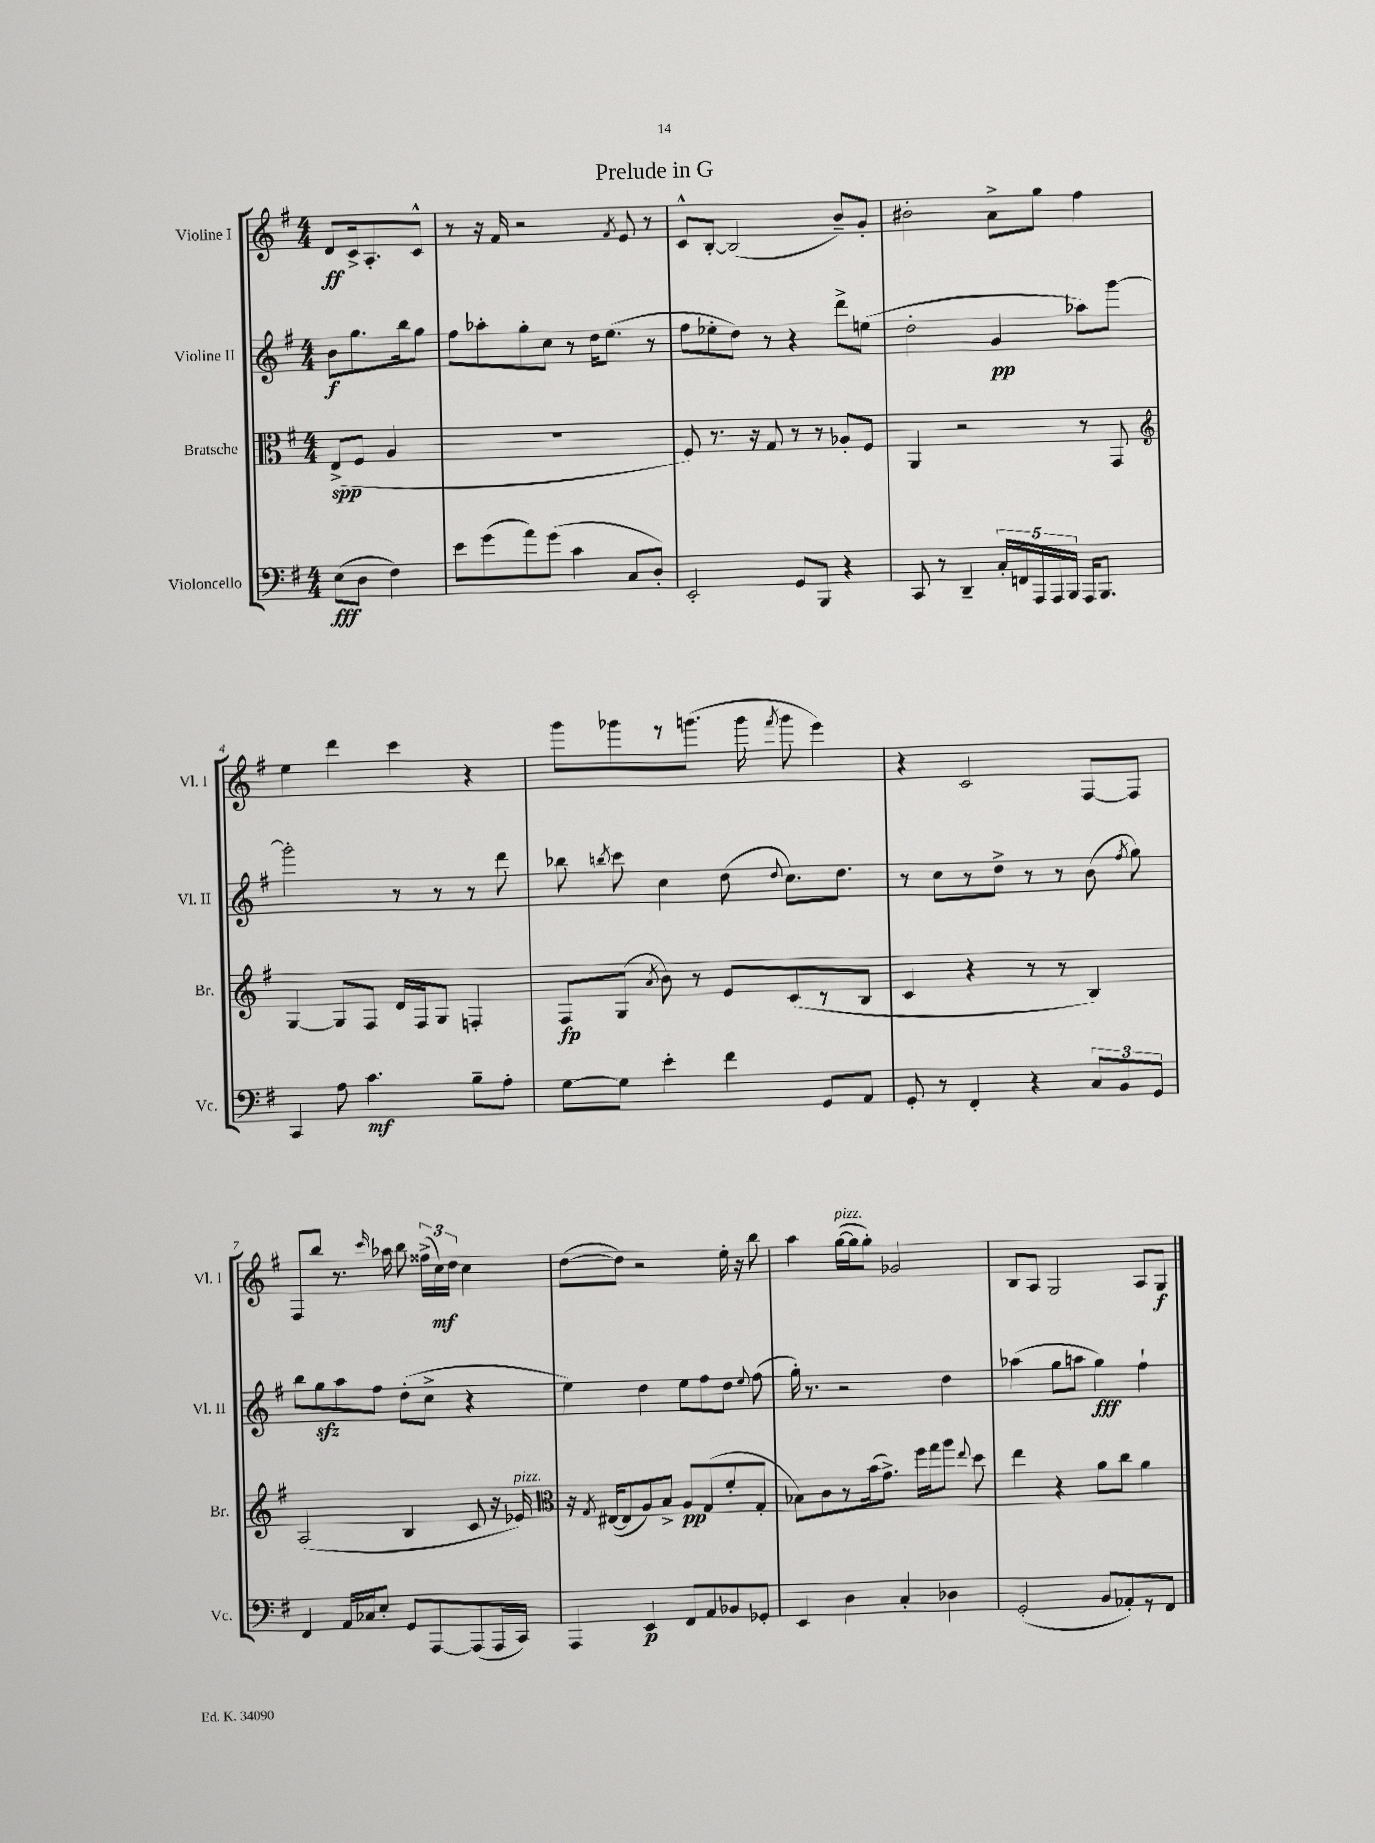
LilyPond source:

\header { title = "Prelude in G" }
<<
\new StaffGroup <<
\new Staff = "s0" \with { instrumentName = "Violine I" shortInstrumentName = "Vl. I" } {
    \clef treble \key g \major \numericTimeSignature \time 4/4 \partial 2
    \autoBeamOff d'8[\ff c'16-> a8.-. c'8]-^ |
    r8 r16 fis'16 r2 \acciaccatura { fis'8 } e'8 r8 |
    c'8[-^ b8]~-. b2( b'8[--) g'8]-. |
    bis'2-. a'8[-> g''8] fis''4 |
    e''4 d'''4 c'''4 r4 |
    g'''8[ ges'''8 r8 g'''8.]( g'''16 \acciaccatura { fis'''8 } g'''8 e'''4) |
    r4 c'2 fis8[~ fis8] |
    fis8[ b''8] r8. \grace { c'''16 } aes''16 b''8 \tuplet 3/2 { fisis''16[->( c''16\mf) d''16] } c''4 |
    d''8[~( d''8]) r2 e''16-. r16 b''8 |
    a''4 g''16[~^\markup { \italic "pizz." }( g''16 g''8]-.) ges'2 |
    b8[ a8] g2 a8[ g8]\f \bar "|." |
}
\new Staff = "s1" \with { instrumentName = "Violine II" shortInstrumentName = "Vl. II" } {
    \clef treble \key g \major \numericTimeSignature \time 4/4 \partial 2
    \autoBeamOff b'8[\f g''8. b''16 g''8] |
    fis''8[ aes''8-. g''8-. c''8] r8 d''16[ e''8.]( r8 |
    fis''8[ ees''8-. d''8]) r8 r4 d'''8[-> e''8]( |
    d''2-. g'4\pp aes''8[) g'''8]~ |
    g'''2-. r8 r8 r8 d'''8 |
    bes''8 \acciaccatura { b''8 } c'''8 c''4 d''8( \appoggiatura { d''8 } c''8.[) d''8.] |
    r8 c''8[ r8 d''8]-> r8 r8 b'8( \acciaccatura { fis''8 } g''8) |
    b''8[ g''8\sfz a''8 fis''8] d''8[-.( c''8]-> r4 |
    e''4) d''4 e''8[ fis''8 d''8] \appoggiatura { e''8 } fis''8( |
    g''16-.) r8. r2 d''4 |
    aes''4( g''8[ a''8] g''4\fff) fis''4-! \bar "|." |
}
\new Staff = "s2" \with { instrumentName = "Bratsche" shortInstrumentName = "Br." } {
    \clef alto \key g \major \numericTimeSignature \time 4/4 \partial 2
    \autoBeamOff e8[->\spp( fis8] a4 |
    R1 |
    fis8) r8. r16 g8 r8 r8 aes8[-. fis8] |
    a,4 r2 r8 g,8 |
    \clef treble g4~ g8[ fis8] d'16[ fis16 g8] f4-. |
    fis8[\fp g8]( \acciaccatura { a'8 } b'8) r8 e'8[ c'8( r8 b8] |
    c'4 r4 r8 r8 b4) |
    a2( b4 c'8 r16 ees'16^\markup { \italic "pizz." }) |
    \clef alto r16 \acciaccatura { g8 } eis16[~( eis8 a8) b8]-> a8[\pp g8( fis'8-. g8]-. |
    bes8[) c'8 r8 b'16( g'8.]->) fis''16[ g''16 a''8] \appoggiatura { e''8 } d''8 |
    e''4 r4 a'8[ c''8] a'4 \bar "|." |
}
\new Staff = "s3" \with { instrumentName = "Violoncello" shortInstrumentName = "Vc." } {
    \clef bass \key g \major \numericTimeSignature \time 4/4 \partial 2
    \autoBeamOff e8[\fff( d8] fis4) |
    e'8[ g'8( a'8) g'8]( c'4 c8[ d8]-.) |
    e,2-. g,8[ b,,8] r4 |
    c,8 r8 d,4-- \tuplet 5/4 { c16[-. f,16 a,,16 a,,16 b,,16] } a,,16[ b,,8.] |
    c,4 a8 c'4.\mf b8[-- a8]-. |
    g8[~ g8] e'4-. fis'4 g,8[ a,8] |
    g,8-. r8 fis,4-. r4 \tuplet 3/2 { c8[ b,8 g,8] } |
    fis,4 a,16[ ces16 e8]-. g,8[ a,,8~ a,,8( a,,16 c,16]) |
    a,,4 e,4\p fis,8[ a,8 bes,8 ges,8]-. |
    e,4 d4 c4-. des4 |
    g,2-.( b,8[ aes,8-.) r8 fis,8] \bar "|." |
}
>>
>>
